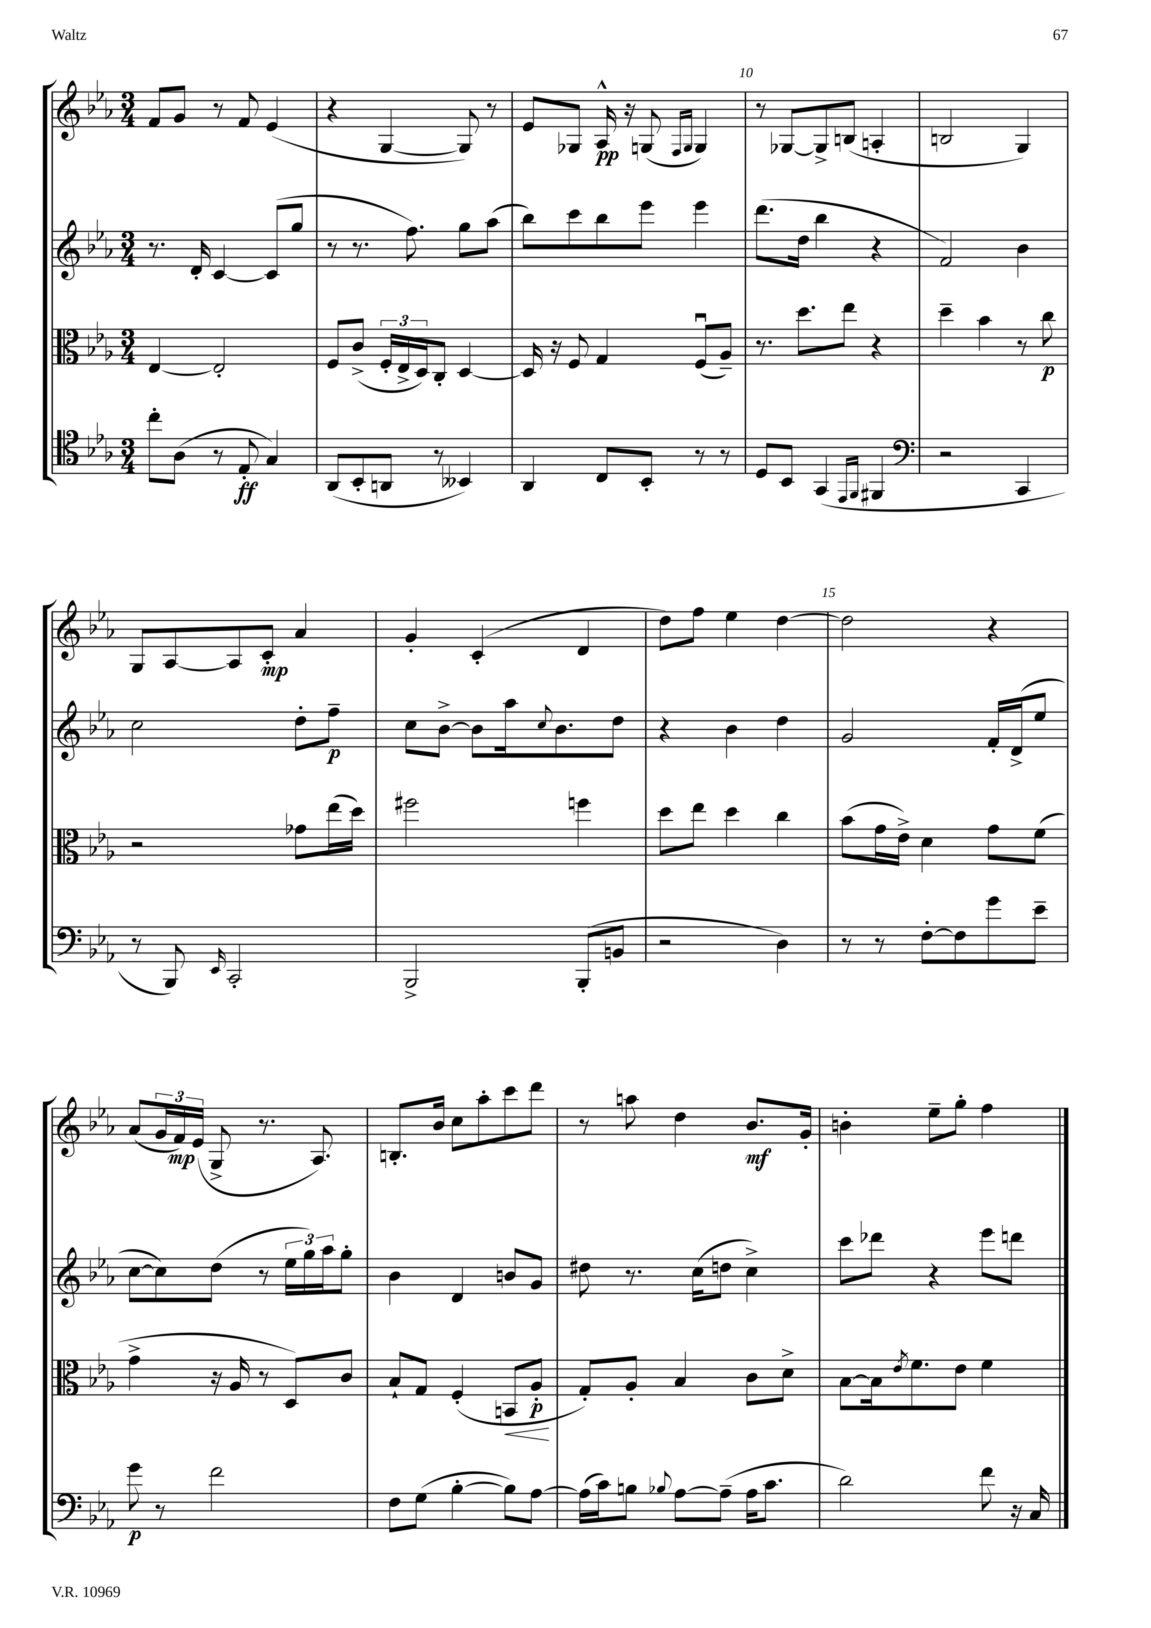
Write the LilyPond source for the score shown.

<<
\new StaffGroup <<
\new Staff = "s0" {
    \clef treble \key ees \major \numericTimeSignature \time 3/4
    f'8 g'8 r8 f'8 ees'4( |
    r4 g4~ g8) r8 |
    ees'8 ges8 aes16-^\pp r16 g8( \grace { f16 g16 } g4) |
    r8 ges8~ ges8-> b8( a4-. |
    b2 g4) |
    g8 aes8~ aes8 c'8-.\mp aes'4 |
    g'4-. c'4-.( d'4 |
    d''8) f''8 ees''4 d''4~ |
    d''2 r4 |
    aes'8( \tuplet 3/2 { g'16 f'16\mp) ees'16( } g8-> r8. aes8.) |
    b8.-. bes'16 c''8 aes''8-. c'''8 d'''8 |
    r8 a''8 d''4 bes'8.\mf g'16-. |
    b'4-. ees''8-- g''8-. f''4 \bar "|." |
}
\new Staff = "s1" {
    \clef treble \key ees \major \numericTimeSignature \time 3/4
    r8. d'16-. c'4~ c'8( g''8 |
    r8 r8. f''8.) g''8 aes''8( |
    bes''8) c'''8 bes''8 ees'''8 ees'''4 |
    d'''8.( d''16 bes''4 r4 |
    f'2) bes'4 |
    c''2 d''8-. f''8--\p |
    c''8 bes'8~-> bes'8 aes''16 \appoggiatura { c''8 } bes'8. d''8 |
    r4 bes'4 d''4 |
    g'2 f'16-. d'16->( ees''8 |
    c''8~ c''8) d''8( r8 \tuplet 3/2 { ees''16 g''16) aes''16 } g''8-. |
    bes'4 d'4 b'8 g'8 |
    dis''8 r8. c''16( d''8 c''4->) |
    c'''8 des'''8 r4 ees'''8 d'''8 \bar "|." |
}
\new Staff = "s2" {
    \clef alto \key ees \major \numericTimeSignature \time 3/4
    ees4~ ees2-. |
    f8 c'8->( \tuplet 3/2 { f16-. ees16-> d16) } c8-. d4~ |
    d16 r16 f8 g4 f8\downbow( aes8--) |
    r8. d''8. ees''8 r4 |
    d''4-- bes'4 r8 c''8\p |
    r2 ges'8 ees''16( d''16) |
    fis''2 f''4 |
    d''8 ees''8 d''4 c''4 |
    bes'8( g'16 ees'16->) d'4 g'8 f'8( |
    g'4-> r16 aes16 r8 d8) c'8 |
    bes8-! g8 f4-.( b,8\< aes8-.\p\! |
    g8-.) aes8-. bes4 c'8 d'8-> |
    bes8~ bes16 \acciaccatura { ees'8 } f'8. ees'8 f'4 \bar "|." |
}
\new Staff = "s3" {
    \clef tenor \key ees \major \numericTimeSignature \time 3/4
    c''8-. aes8( r8 ees8-.\ff g4) |
    aes,8( bes,8-. a,8 r8 beses,4) |
    aes,4 c8 bes,8-. r8 r8 |
    d8 bes,8 g,4( \grace { ees,16 f,16 } fis,4 |
    \clef bass r2 c,4 |
    r8 bes,,8) \grace { ees,16 } c,2-. |
    bes,,2-> bes,,8-.( b,8 |
    r2 d4) |
    r8 r8 f8~-. f8 g'8 ees'8-- |
    g'8\p r8 f'2 |
    f8 g8( bes4~-. bes8) aes8~ |
    aes16( c'16) b8 \appoggiatura { bes8 } aes8~ aes8--( aes16 c'8. |
    d'2) f'8 r16 c16 \bar "|." |
}
>>
>>
\layout { \context { \Score currentBarNumber = #7 \override BarNumber.break-visibility = ##(#f #t #t) barNumberVisibility = #(every-nth-bar-number-visible 5) } }
